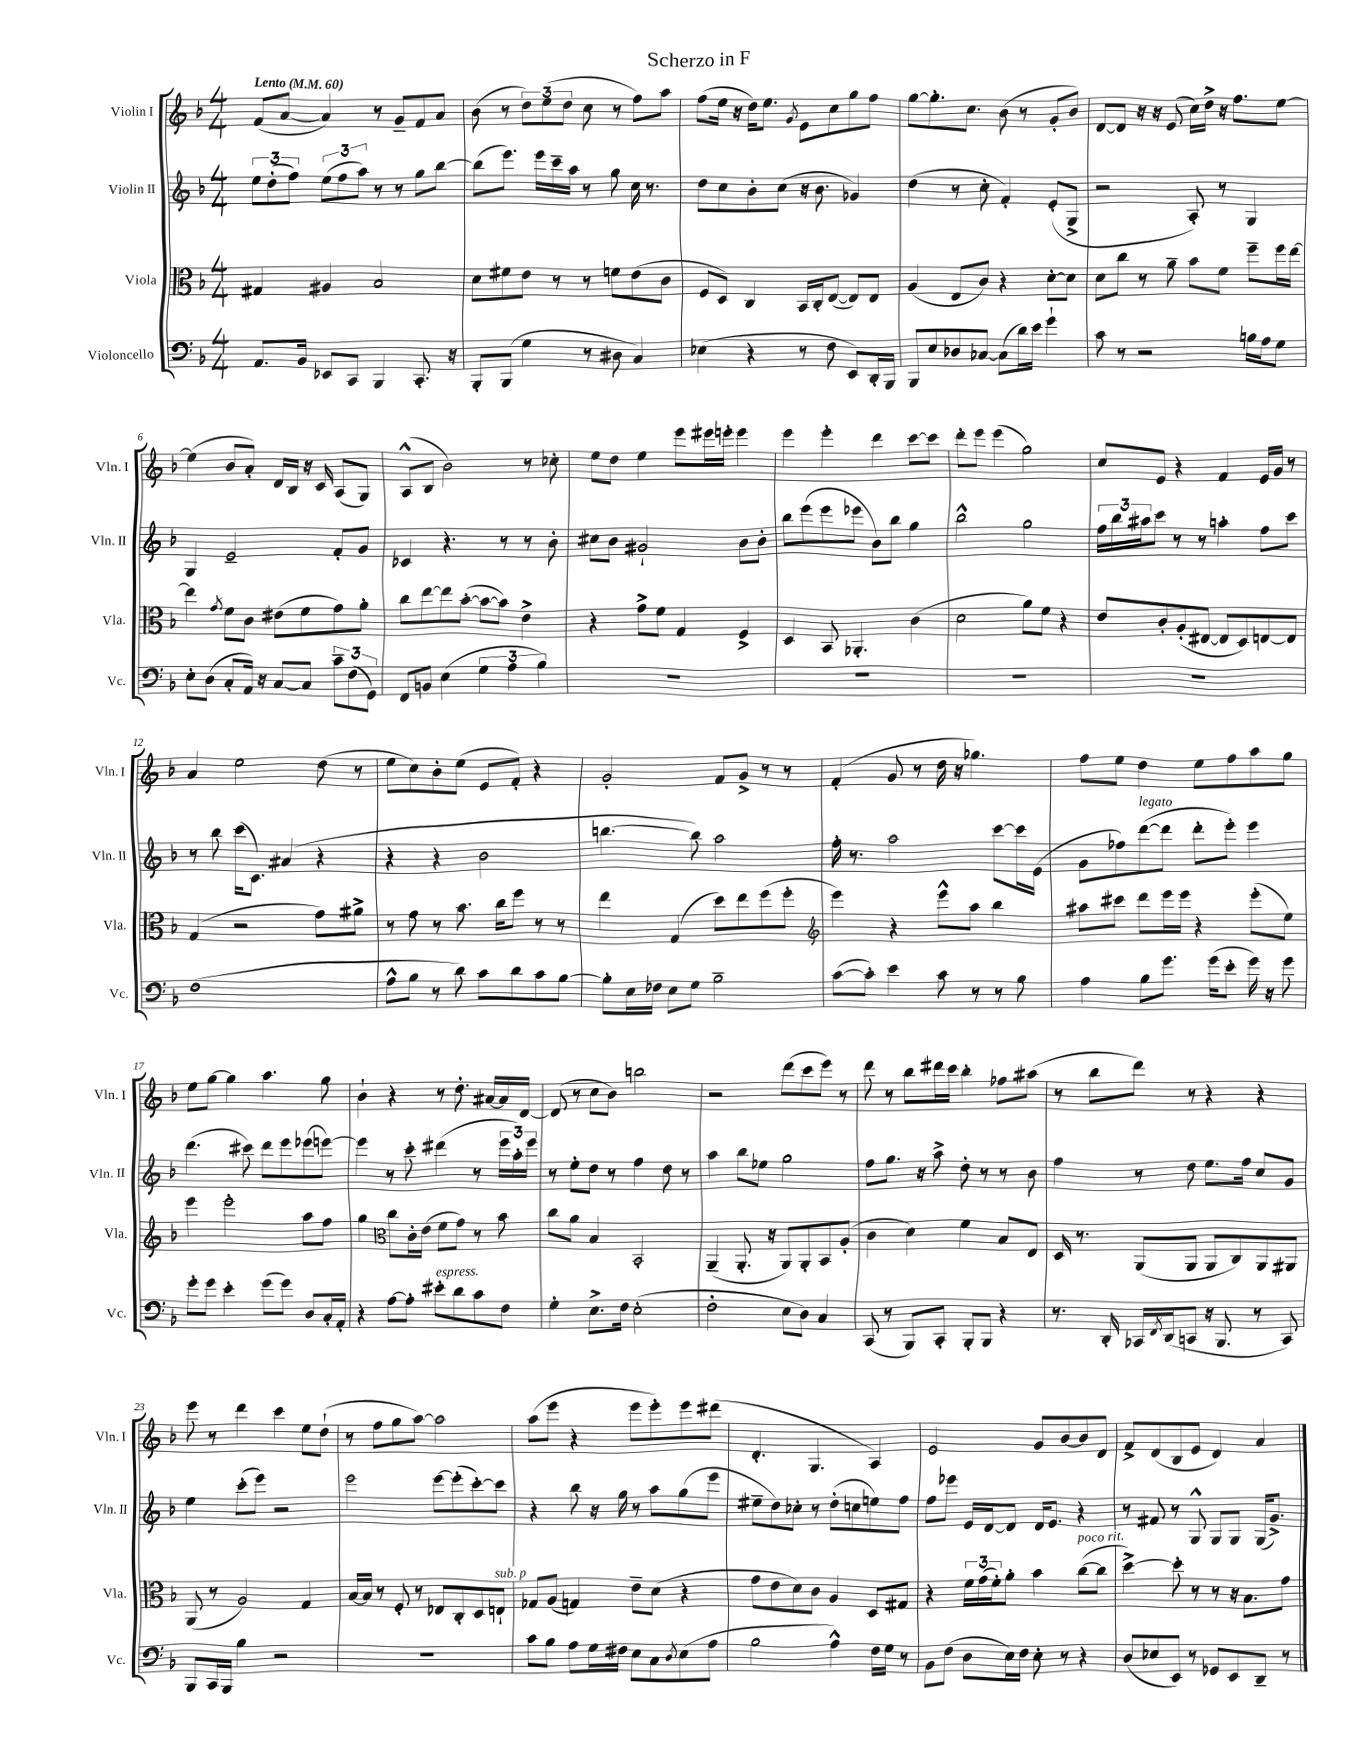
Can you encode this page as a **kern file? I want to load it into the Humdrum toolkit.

**kern	**kern	**kern	**kern
*staff4	*staff3	*staff2	*staff1
*clefF4	*clefC3	*clefG2	*clefG2
*k[b-]	*k[b-]	*k[b-]	*k[b-]
*M4/4	*M4/4	*M4/4	*M4/4
*MM60	*MM60	*MM60	*MM60
8.AA/L	4G#/	12ee\L	(8f/L
.	.	(12dd'\	.
.	.	.	[8a/J
.	.	12ff\J)	.
16BB-/Jk	.	.	.
8EE-/L	4A#/	(12ee\L	4a/])
.	.	12ff\	.
8CC/J	.	.	.
.	.	12aa\J)	.
4BBB-/	2B-/	8r	8r
.	.	8r	8g~/L
8.CC'/	.	8gg\L	8f/
.	.	[8bb-\J	8a/J
16r	.	.	.
=	=	=	=
8BBB-'/L	8d\L	(8bb-\]L	(8b-\
(8BBB-/J	8f#\	8.eee\J)	8r
4G\	8e\J	.	12dd\L)
.	.	16eee\LL	.
.	.	.	(12ee\
.	8r	16ccc~\	.
.	.	.	12dd\J
.	.	16aa\JJ	.
8r	8r	8r	8cc\
8D#\	8f\L	8gg\	8r
4C/)	(8e\	16cc\	8ff\L)
.	.	8.r	.
.	8c\J	.	8aa\J
=	=	=	=
(4E-\	8F/L	8dd\L	(8ff\L
.	8D/J)	8cc\	16ee\Jk
.	.	.	16r
4r	4C/	8b-'\	16dd\LK)
.	.	.	8.ee\J
.	.	(8cc\J	.
.	.	.	8qg/
8r	16BB-/LL	16r	8e\L
.	16C'/J	8.b-\	.
8F\	([8E/J	.	8cc\
8EE/L)	8E/]L)	4g-/)	8gg\
16DD'/L	8E/J	.	8ff\J
16BBB-/JJ	.	.	.
=	=	=	=
8BBB-/L	(4A/	(4dd\	[8gg\L
8E/	.	.	8.gg'\]
8D-/	8E/L	8r	.
.	.	.	8.cc\J
[8C-/J	8c/J)	8cc'\	.
(8C-\]L	4r	4f'/)	(8b-\
16d\L)	.	.	8r
16e\JJ	.	.	.
4g`\	[8d'\L	(8e'/L	8g'/L
.	8d\]J	8G^/J	8b-/J)
=	=	=	=
8c\	8d\L	2r	[8d/L
8r	8cc\J	.	8d/]J
2r	8r	.	16r
.	.	.	16r
.	8a~\	.	(8e/
.	8b-\L	8A'/)	16cc\LL)
.	.	.	16dd^\JJ
.	8f\J	8r	16r
.	.	.	8.ff\L
16B\LL	8ff~\L	4G/	.
16A\J	.	.	.
8G\J	16ff\L	.	[8ee\J
.	[16ee\JJ	.	.
=	=	=	=
8E'\L	4ee\]	4G/	(4ee\]
(8D\J	.	.	.
.	8qg/	.	.
8C'/L	8f\L	2e~/	8b-/L
16AA/Jk)	8c\J	.	8a'/J)
16r	.	.	.
[8C/L	(8e#\L	.	16d/LL
.	.	.	16B-/JJ
8C/]J	8f\	.	16r
.	.	.	16c/
12c~\L	8g\)	8f'/L	(8A/L
(12F\	.	.	.
.	8a'\J	8g/J	8G/J)
12GG\J)	.	.	.
=	=	=	=
8FF/L	8cc\L	4c-/	(8A^^/L
8BB/J	[8ee\	.	8B-/J
(4E\	8ee\]	4.r	2b-\)
.	([8b-'\J	.	.
6G\	8b-\_L	.	.
.	8b-\]J)	8r	.
6A\	.	.	.
.	4e^\	8r	8r
6B-\)	.	.	.
.	.	8b-'\	8cc-'\
=	=	=	=
1r	4r	8cc#\L	8ee\L
.	.	8b-\J	8dd\J
.	8g^\L	2g#`/	4ee\
.	8f\J	.	.
.	4G/	.	8eee\L
.	.	.	16eee#\L
.	.	.	16eee'\JJ
.	4F^/	8b-\L	4eee\
.	.	8b-'\J	.
=	=	=	=
1r	4D/	8bb-\L	4eee\
.	.	(8eee\	.
.	8BB-/	8eee\	4eee'\
.	4.AA-'/	8eee-\J	.
.	.	8b-\L)	4ddd\
.	.	8bb-\J	.
.	(4c\	4gg\	[8ccc\L
.	.	.	8ccc\]J
=	=	=	=
1r	2d\	2bb-^^\	8ddd'\L
.	.	.	8eee\J
.	.	.	(4eee\
.	8a\L)	2gg\	2gg\)
.	8f\J	.	.
.	4r	.	.
=	=	=	=
1r	8e/L	24ff\LL	8cc/L
.	.	24bb-\	.
.	.	24aa#\J	.
.	8c'/	8ccc\J	8e/J
.	(8A'/	8r	4r
.	[8E#/J	8r	.
.	8E#/]L	4aa'\	4f/
.	8D/)	.	.
.	[8E/	8ff\L	16e/LL
.	.	.	16g/JJ
.	8E/]J	8ccc\J	8r
=	=	=	=
(1F	(4G/	8r	4a/
.	.	8bb-\	.
.	2r	(16ccc\LK	2ee\
.	.	8.c\J)	.
.	.	(4a#/	.
.	8g\L)	4r	(8dd\
.	8a#^\J	.	8r
=	=	=	=
8A^^\L	8r	4r	8ee\L
8B-\J	8g\	.	8cc\)
8r	8r	4r	8b-'\
8d\)	8.b-\	.	(8ee\J
8c\L	.	2b-\	8e/L
.	16cc\LK	.	.
8d\	8ff\J	.	8f'/J)
8c\	8r	.	4r
[8B-\J	8r	.	.
=	=	=	=
8B-'\]L	4ee\	[4.bb\	2g'/
16E\L	.	.	.
16F-\JJ	.	.	.
8E\L	(4G/	.	.
8G\J	.	8bb\])	.
2B-~\	8dd\L)	2aa\	8f/L
.	8ee\	.	8g^/J
.	(8ff\	.	8r
.	8ff'\J	.	8r
=	=	=	=
*	*clefG2	*	*
([8c\L	4eee\)	16ff'\	(4f'/
.	.	8.r	.
8c'\]J)	.	.	.
4e\	4r	2aa\	8g/
.	.	.	8r
8c\	8eee^^\L	.	16dd\
.	.	.	16r
8r	8aa\J	.	4.gg-\)
8r	4bb-\	[8ccc\L	.
8B-\	.	16ccc\]L	.
.	.	(16e\JJ	.
=	=	=	=
4A\	8aa#\L	8g\L	8ff\L
.	8ccc#\J	8ff-\)	8ee\J
8B-\L	8ddd\L	([8ddd\	4dd\
8.g\J	16eee\L	8ddd\]J	.
.	16eee\JJ	.	.
.	4r	8ddd'\L	8ee\L
(16g\LK	.	.	.
8e'\J	.	8eee'\J)	8ff\
16g\)	(8eee'\L	4eee\	8aa\
16r	.	.	.
8g\	8ee\J)	.	8gg\J
=	=	=	=
8g'\L	4eee\	(4.ddd\	8ee\L
8g\J	.	.	[8gg\J
4e'\	2eee'\	.	4gg\]
.	.	8ccc#\)	.
(8g\L	.	8ddd\L	4.aa\
8g\J)	.	8eee\	.
8D/L	8aa\L	(8eee-\	.
16C'/L	8ff\J	[8eee\J)	8gg\
16AA'/JJ	.	.	.
=	=	=	=
4r	4gg\	4eee\]	4b-`\
*	*clefC3	*	*
[8A\L	8cc\L	8r	4r
8A'\]J	16c'\L	8ccc'\	.
.	(16e\JJ	.	.
8e#'\L	8f\L	(4ddd#\	8r
8d\	8g\J)	.	8.dd'\
8c\	8r	8r	.
.	.	.	[16a#/LL
8F\J	8b-\	24eee\LL	16a#/]
.	.	24aa'\)	.
.	.	.	[16d/JJ
.	.	24eee\JJ	.
=	=	=	=
4G'\	8cc\L	8r	(8d/]
.	8a\J	8ee'\L	8r
8.E^\L	4B-/	8dd\J	8cc\L
.	.	8r	8b-\J)
16F\Jk	.	.	.
(2E'\	2BB-'/	4ff\	2bb\
.	.	8dd\	.
.	.	8r	.
=	=	=	=
2F'\	(4AA~/	4aa\	2r
.	8.AA'/	8bb-\L	.
.	.	8ee-\J	.
.	16r	.	.
8E\L	8AA/L)	2gg\	(8ddd\L
8D\J)	8AA'/	.	8ccc\
4C/	8BB-/	.	8eee\J)
.	(8A'/J	.	8r
=	=	=	=
(8CC/	4c\	8ff\L	8ddd\
8r	.	8.gg\J	8r
8BBB-/L)	4d\)	.	8bb-\L
.	.	16r	.
8CC'/J	.	8aa^\	16ddd#\L
.	.	.	16ccc\JJ
8BBB-'/L	4f\	8dd'\	4bb-'\
8BBB-/J	.	8r	.
4r	8B-/L	8r	8ff-\L
.	8E/J	8b-\	(8aa#\J
=	=	=	=
8.r	16D/	4ff\	8r
.	8.r	.	.
.	.	.	8bb-\L
16DD'/	.	.	.
16CC-/LL	(8AA/L	8r	8ddd\J)
8qFF/	.	.	.
(16DD/J	.	.	.
8CC/J	8AA/J	8dd\	8r
16r	8AA/L	8.ee\L	4r
8.BBB-/	.	.	.
.	8C/)	.	.
.	.	16ff\Jk	.
8r	8AA/	8cc/L	4r
8CC/)	8AA#/J	8g/J	.
=	=	=	=
8BBB-/L	(8AA/	4ee\	8eee\
16CC/L	8r	.	8r
16BBB-/JJ	.	.	.
4B-\	2A/)	(8ccc'\L	4ddd\
.	.	8eee\J)	.
2r	.	2r	4ccc\
.	4G/	.	8ee\L
.	.	.	(8dd`\J
=	=	=	=
1r	[16B-/LL	2eee\	8r
.	16B-/]JJ	.	.
.	8r	.	8ff\L
.	8F'/	.	8gg\
.	8r	.	[8aa\J)
.	8E-/L	[8eee\L	2aa\]
.	8C'/	(8eee'\]	.
.	8D/	[8ccc'\)	.
.	8E`/J	8ccc\]J	.
=	=	=	=
8c\L	8G-/L	4r	(8aa\L
8B-\J	(8A/J	.	8eee\J
8A\L	4G/)	8bb-\	4r
16G\L	.	16r	.
16F#\JJ	.	16gg\	.
8E\L	8e~\L	8r	8eee\L
8C\	(8d\J	8aa\L	8eee'\)
8qD/	.	.	.
(8E\	4r	(8gg\	8eee\
8A\J	.	8eee\J	(8ddd#\J
=	=	=	=
2B-\	8g\L	8ee#~\L	4.d'/
.	8e\	8dd\)	.
.	8d\)	8cc-'\J	.
.	8c\J	8r	4.G/
4A^^\)	4A/	(8dd'\L	.
.	.	8cc\	.
16F\LL	8D/L	8ee\)	4A/)
16G\JJ	.	.	.
8r	8G#/J	8ff\J	.
=	=	=	=
8BB-\L	4r	8ff\L	2e/
(8F\J	.	8eee-\J	.
8D\L	24f\LL	16e/LL	.
.	(24g\	.	.
.	.	[16d/J	.
.	24f'\J)	.	.
16E\L)	8a'\J	8d/]J	.
16F\JJ	.	.	.
8E'\	4b-\	16d/LK	8g/L
.	.	8.e/J	.
8r	.	.	[8b-/
4r	([8cc\L	4r	8b-/]
.	8cc\]J	.	8d/J
=	=	=	=
(8D/L	[4dd^\)	8r	8f^/L
8E-/	.	8f#/	(8d/
8EE/J)	8dd'\]	8r	8B-/
8r	8r	8G^^/	8e/J
8GG-/L	8r	8G/L	4d/)
8EE/	16r	8G/J	.
.	8.B-\L	.	.
8DD~/J	.	(16G/LK	4a/
.	.	8.g^/J)	.
8r	8g\J	.	.
==	==	==	==
*-	*-	*-	*-
